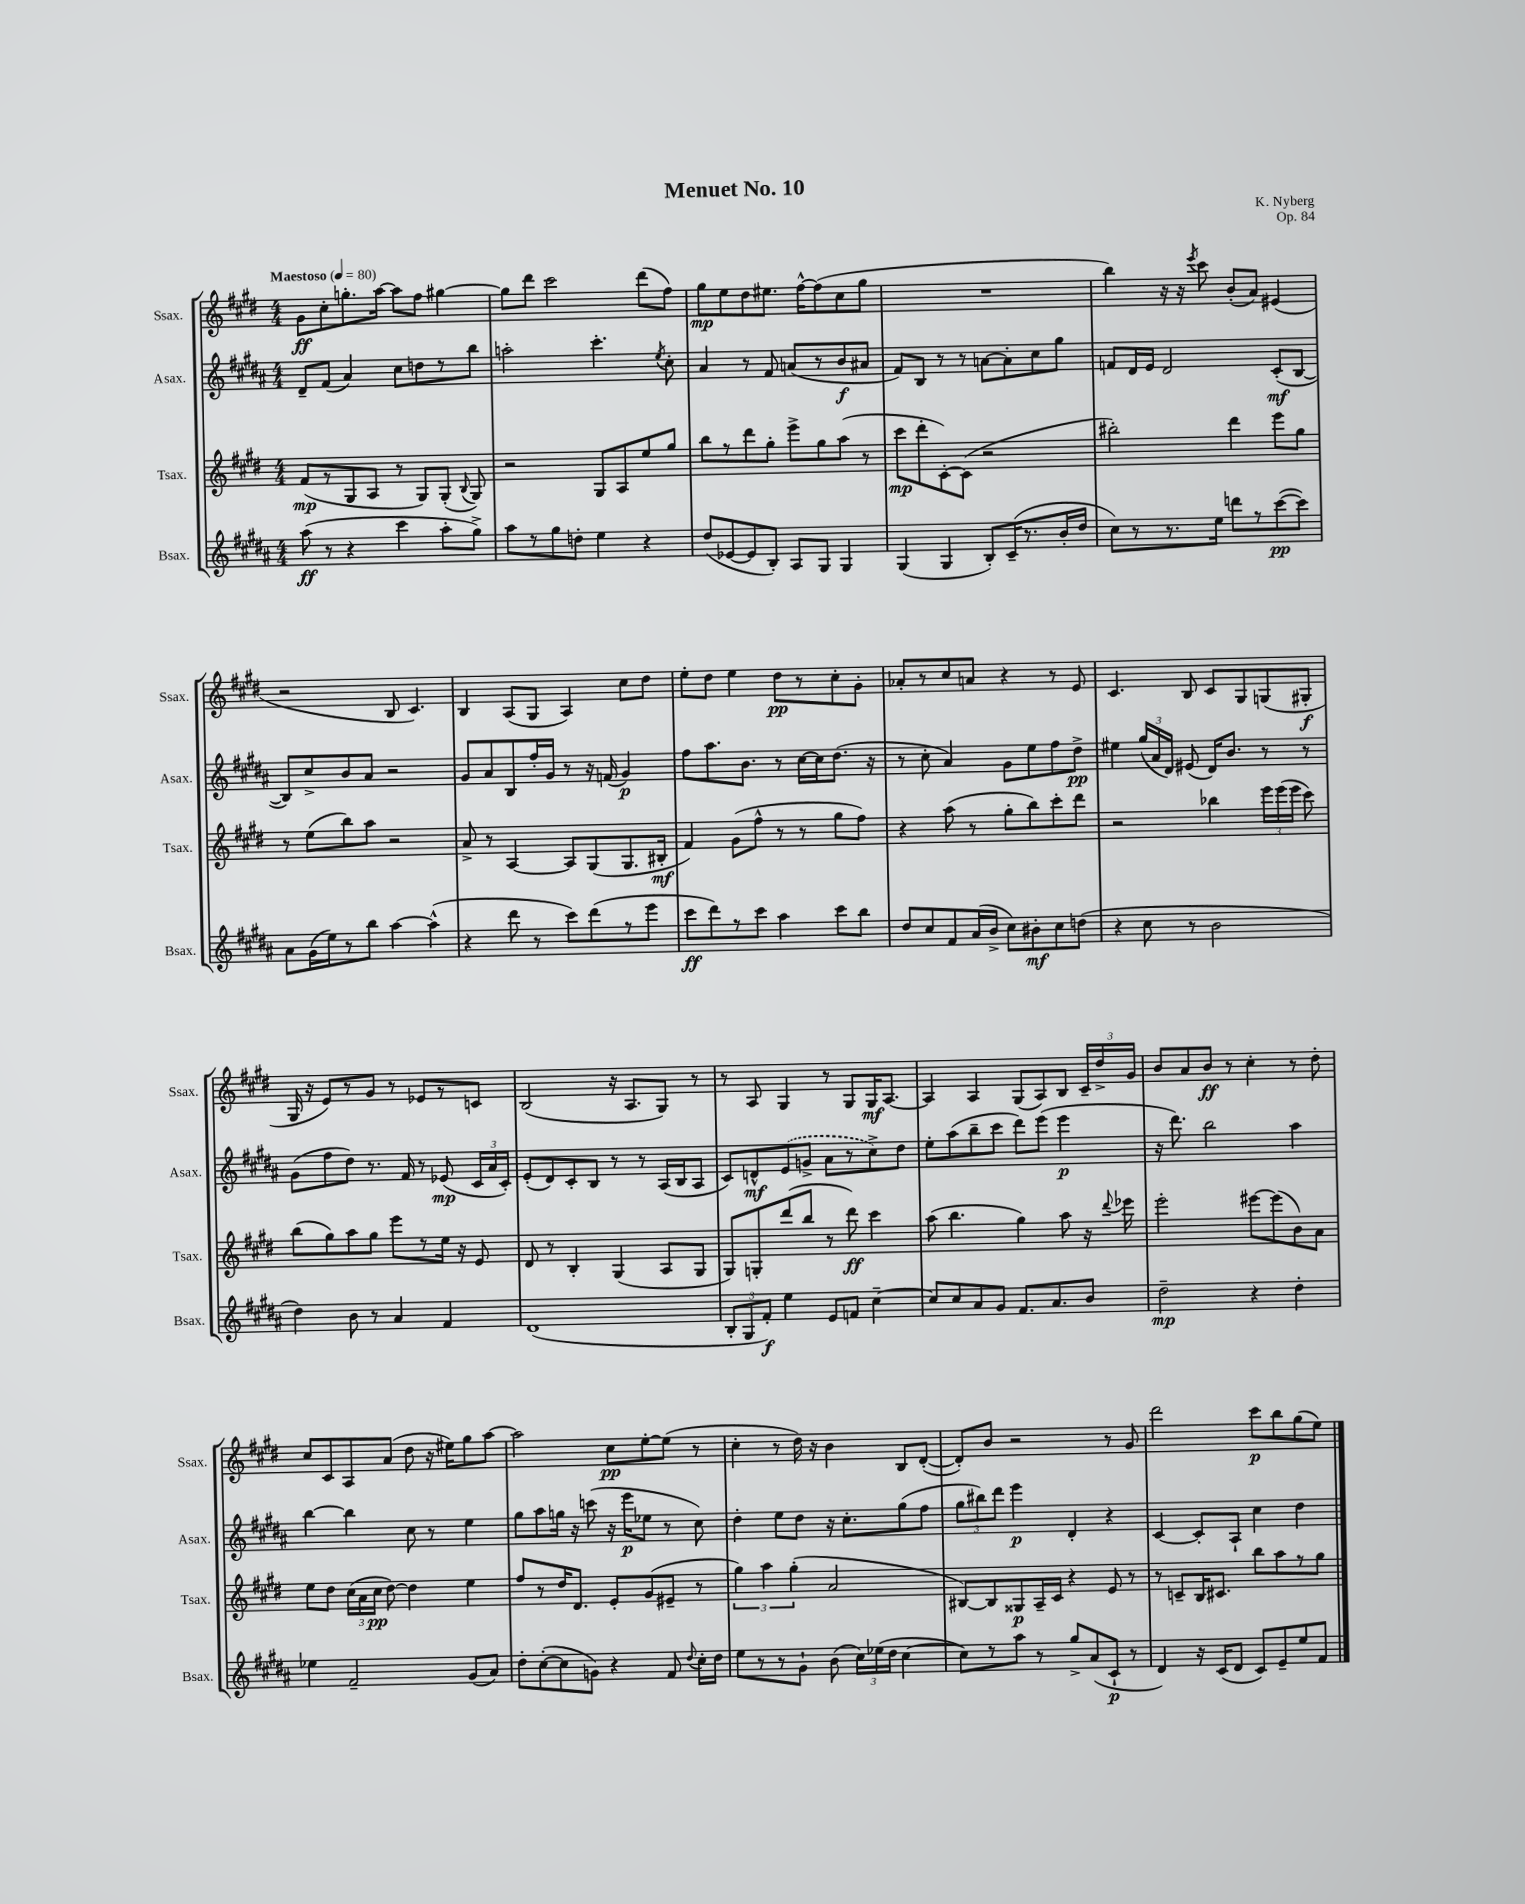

**kern	**kern	**kern	**kern
*staff4	*staff3	*staff2	*staff1
*clefG2	*clefG2	*clefG2	*clefG2
*k[f#c#g#d#a#]	*k[f#c#g#d#]	*k[f#c#g#d#a#]	*k[f#c#g#d#]
*M4/4	*M4/4	*M4/4	*M4/4
*MM80	*MM80	*MM80	*MM80
(8aa#	(8f#	8d#~	8g#
8r	8r	(8f#	8cc#'
4r	8G#	4a#)	8.gg'
.	8A	.	.
.	.	.	[16aa
4ccc#	8r	8cc#	8aa]
.	8G#)	8dd	8ff#
8aa#'	(8G#'	8r	[4gg#
.	8qqB	.	.
8gg#^)	8G#)	8bb	.
=	=	=	=
8aa#	2r	2aa'	8gg#]
8r	.	.	8ddd#
8gg#	.	.	2ccc#
8dd'	.	.	.
4ee	8G#	4.ccc#'	.
.	8A	.	.
4r	8ee	.	(8ddd#
.	.	8qee	.
.	8gg#	8cc#'	8ff#)
=	=	=	=
(8dd#	8bb	4a#	8gg#
[8e-	8r	.	8ee
8e-]	8ddd#	8r	8dd#
8B')	8gg#'	8f#	8.ee#
8A#	8eee^	(8a	.
.	.	.	[16ff#^^
8G#	8gg#	8r	(8ff#]
4G#	(8aa	8b	8cc#
.	8r	8a#	8gg#
=	=	=	=
(4G#	8ccc#	8f#)	1r
.	8ddd#'	8B	.
4G#	[8c#')	8r	.
.	(8c#]	8r	.
8B')	2r	[8a	.
(16c#~	.	8a']	.
8.r	.	.	.
.	.	8cc#	.
16b'	.	8gg#	.
16dd#	.	.	.
=	=	=	=
8cc#)	2bb#')	8f	4bb)
8r	.	16d#	.
.	.	16e	.
8.r	.	2d#	16r
.	.	.	16r
.	.	.	8qeee
.	.	.	8ccc#
16ee	.	.	.
8ddd	4ddd#	.	(8b'
8r	.	.	8a)
([8ccc#	8eee	(8c#'	(4e#
8ccc#])	8gg#	[8B	.
=	=	=	=
8a#	8r	8B])	2r
(16g#	(8ee	8cc#^	.
16ee)	.	.	.
8r	8bb)	8b	.
8bb	8aa	8a#	.
[4aa#	2r	2r	8B
.	.	.	4.c#)
(4aa#^^]	.	.	.
=	=	=	=
4r	8a^	8g#	4B
.	8r	8a#	.
8ddd#	[4A	8B	(8A
8r	.	16ff#'	8G#
.	.	16g#	.
8ccc#)	8A]	8r	4A)
(8ddd#	(8G#	16r	.
.	.	(16f	.
8r	8.G#	4g#)	8cc#
8eee	.	.	8dd#
.	16B#'	.	.
=	=	=	=
8ccc#	4f#)	8ff#	8ee'
8ddd#)	.	8.aa#	8dd#
8r	(8g#	.	4ee
.	.	8.b	.
8ccc#	8ff#^^	.	.
4aa#	8r	8r	8dd#
.	8r	[16cc#	8r
.	.	16cc#]	.
8ccc#	8gg#	(8.dd#	8cc#'
8bb	8ff#)	.	8g#'
.	.	16r	.
=	=	=	=
8dd#	4r	8r	8a-'
8cc#	.	8cc#'	8r
8f#	(8aa	4a#)	8cc#
(16a#	8r	.	8a
16b^	.	.	.
8cc#)	8gg#'	8g#	4r
8b#'	8bb)	8ee	.
8cc#	8ccc#'	8ff#	8r
(8dd	8ddd#	8dd#^	8e
=	=	=	=
4r	2r	4ee#	4.c#
8cc#	.	(24gg#	.
.	.	24a#	.
.	.	24d#)	.
8r	.	(8e#	8B
2b	4bb-	16d#)	8c#
.	.	8.b	.
.	.	.	8G#
.	24eee	8r	(8G
.	(24eee	.	.
.	24eee	.	.
.	8ccc#)	8r	8G#'
=	=	=	=
4dd#)	(8bb	(8g#	16G#
.	.	.	16r
.	8gg#)	8ff#	8e)
8b	8aa	8dd#)	8r
8r	8gg#	8.r	8g#
4a#	8eee	.	8r
.	.	16f#	.
.	8r	8r	8e-
4f#	16ee	(8e-	8r
.	16r	.	.
.	8e	24c#	8c
.	.	24a#	.
.	.	24c#')	.
=	=	=	=
(1d#	8d#	(8e'	(2B
.	8r	8d#)	.
.	4B'	8c#'	.
.	.	8B	.
.	(4G#	8r	16r
.	.	.	8.A
.	.	8r	.
.	8A	(16A#	8G#)
.	.	16B	.
.	8G#	8A#	8r
=	=	=	=
12B'	8G#)	8c#)	8r
12G#	.	.	.
.	8G'	8d^^	8A
12f#')	.	.	.
4ee	(8ddd#	(8e	4G#
.	8bb	8g^	.
8e	8r	8a#	8r
8f	8ddd#)	8r	8G#
[4cc#~	4ccc#	8cc#^)	16G#
.	.	.	[8.A
.	.	8dd#	.
=	=	=	=
8cc#]	(8aa	8ee'	4A]
8cc#	4.bb	(8aa#	.
8a#	.	8bb~	4A
8g#	.	8ccc#	.
8.f#	4gg#)	8ddd#)	(8G#
.	.	(8eee	8A)
8.a#	.	.	.
.	8aa	4eee	8B
8b	16r	.	24c#~
.	.	.	24dd#^
.	8qqddd#	.	.
.	16eee-	.	.
.	.	.	24g#
=	=	=	=
2dd#~	2eee'	16r	8b
.	.	8.ddd#)	.
.	.	.	8a
.	.	2bb	8b
.	.	.	8r
4r	[8eee#	.	4cc#'
.	(8eee#]	.	.
4dd#'	8b)	4aa#	8r
.	8a	.	8dd#'
=	=	=	=
4ee-	8ee	[4bb	8cc#
.	8dd#	.	8c#
2f#~	(24cc#	4bb]	8A
.	24a	.	.
.	24cc#	.	.
.	[8dd#)	.	(8a
.	4dd#]	8cc#	8dd#
.	.	8r	16r
.	.	.	16ee#)
(8g#	4ee	4ee	8gg#
8a#)	.	.	[8aa
=	=	=	=
8dd#'	8ff#	8gg#	2aa]
([8cc#'	8r	8aa#	.
8cc#]	16dd#	16gg	.
.	8.d#	16r	.
8g)	.	(8ccc	.
4r	8e'	16r	8cc#
.	.	16eee	.
.	(8g#	8ee-	[8ee'
8f#	8e#~	8r	(8ee]
8qqdd#	.	.	.
16cc#'	8r	8cc#)	8r
16dd#	.	.	.
=	=	=	=
8ee	6gg#)	4dd#'	4cc#'
8r	.	.	.
.	6aa	.	.
8r	.	8ee	8r
.	(6gg#'	.	.
8g#`	.	8dd#	16dd#)
.	.	.	16r
(8b	2a	16r	4b
.	.	8.cc#'	.
24cc#)	.	.	.
(24ee-	.	.	.
24dd#	.	.	.
[4cc#	.	(8gg#	8B
.	.	8ff#	([8d#'
=	=	=	=
8cc#])	[8B#)	12gg#	8d#'])
.	.	12bb#)	.
8r	8B#]	.	8b
.	.	12ddd#	.
8aa#	8G##	4eee	2r
8r	16A~	.	.
.	16c#	.	.
8gg#^	4r	4d#'	.
(8a#	.	.	.
8c#`	8e	4r	8r
8r	8r	.	8g#
=	=	=	=
4d#)	8r	[4c#	2ddd#
.	8c~	.	.
16r	16B	8c#']	.
(16c#	8.c#	.	.
8d#	.	8A#`	.
8c#)	8bb	4cc#	8ccc#
8e~	8aa	.	8bb
8ee	8r	4dd#	(8gg#
8f#	8gg#	.	8ee)
==	==	==	==
*-	*-	*-	*-
